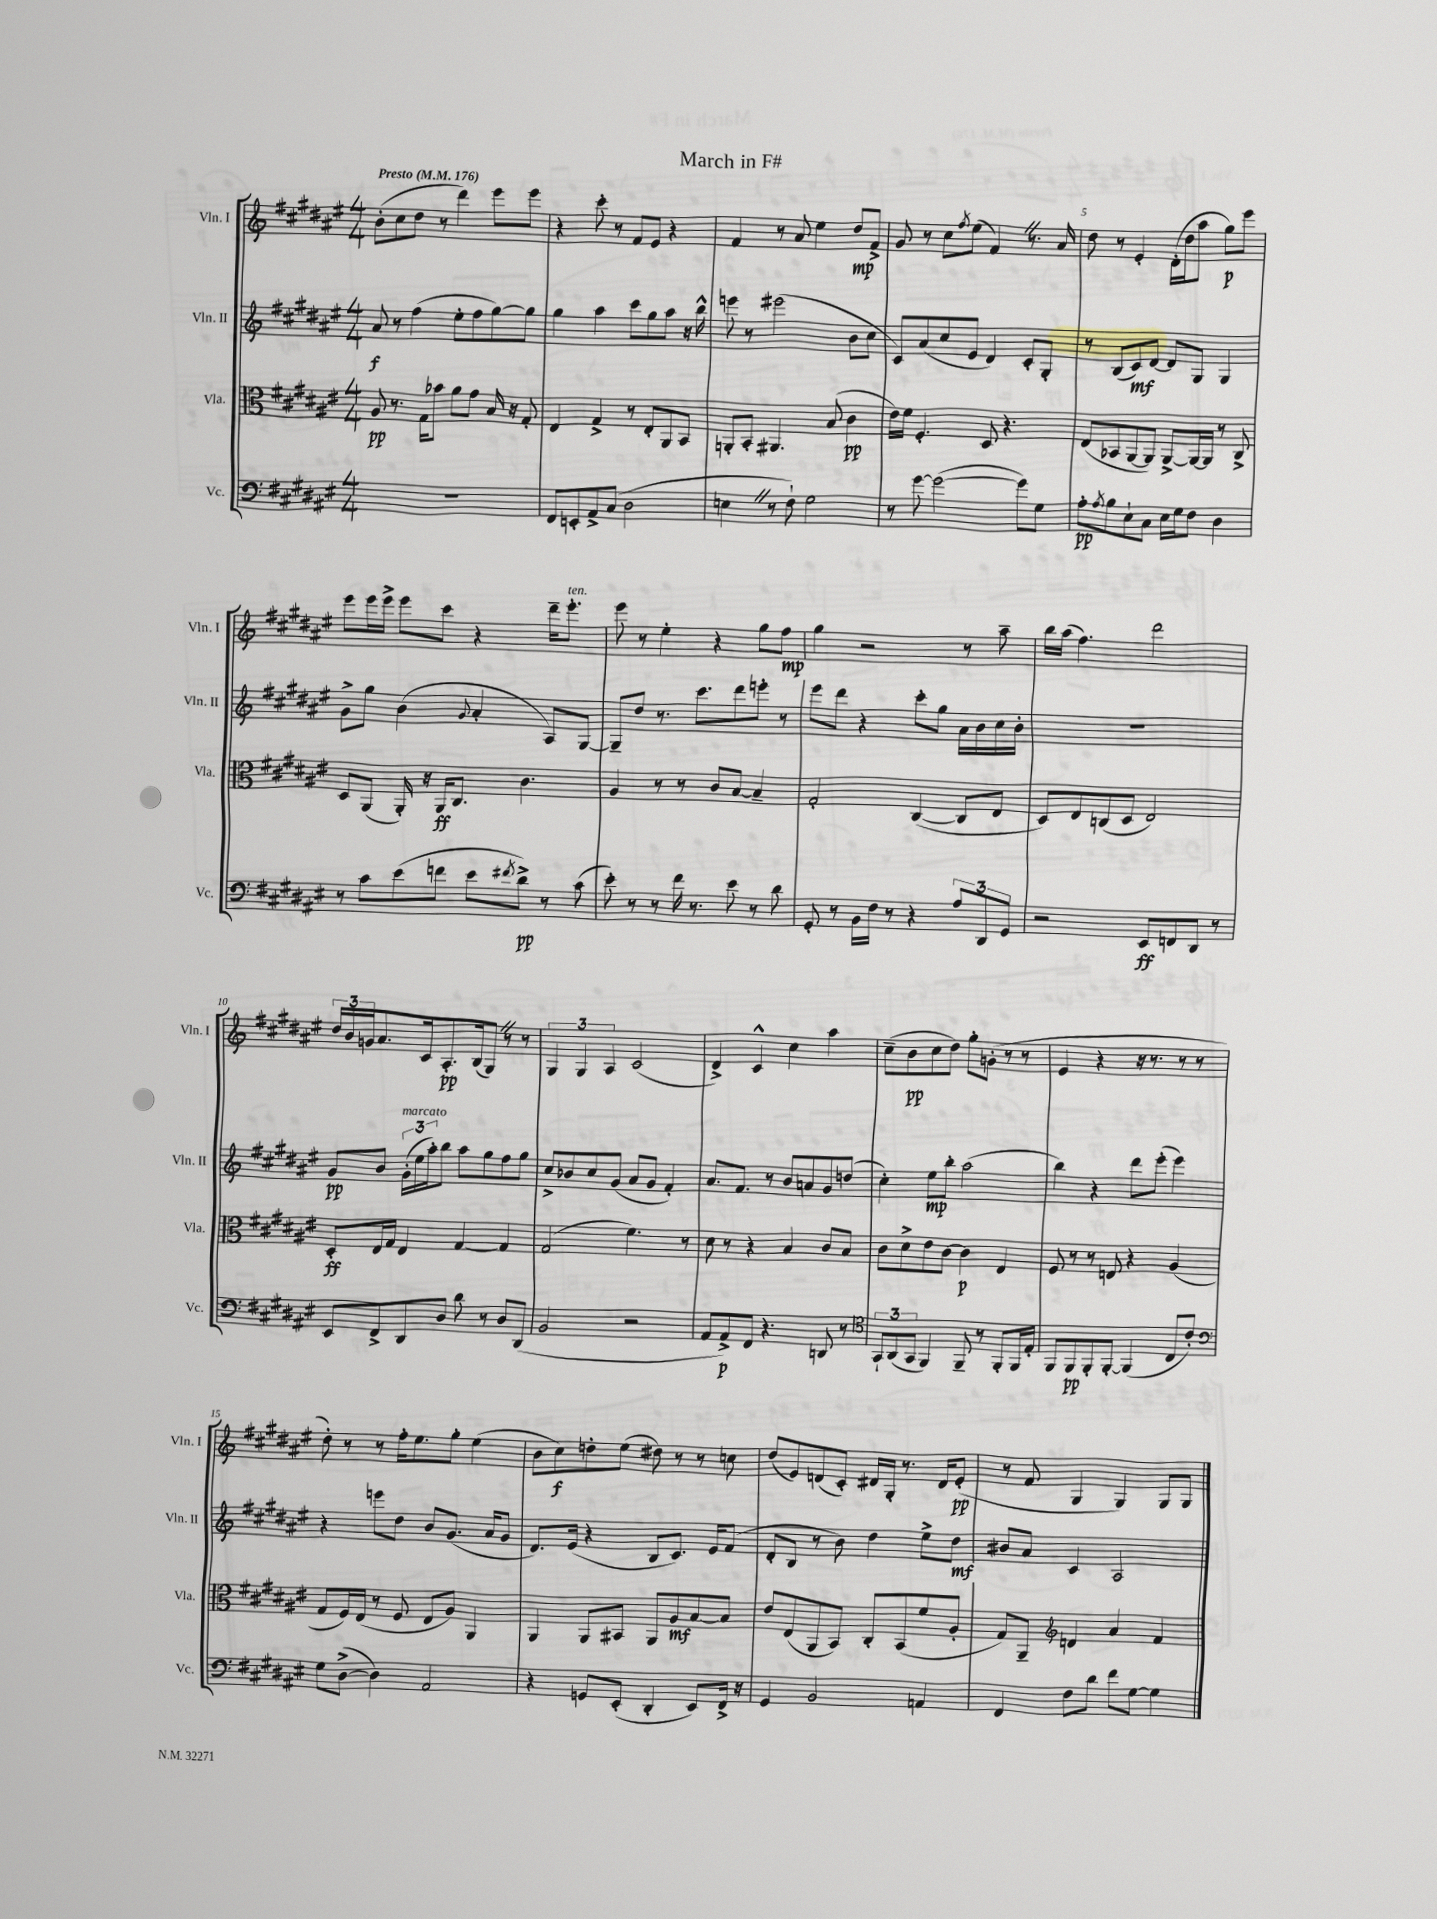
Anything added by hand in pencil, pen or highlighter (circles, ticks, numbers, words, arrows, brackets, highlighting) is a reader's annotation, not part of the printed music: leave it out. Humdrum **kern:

**kern	**kern	**kern	**kern
*staff4	*staff3	*staff2	*staff1
*clefF4	*clefC3	*clefG2	*clefG2
*k[f#c#g#d#a#e#]	*k[f#c#g#d#a#e#]	*k[f#c#g#d#a#e#]	*k[f#c#g#d#a#e#]
*M4/4	*M4/4	*M4/4	*M4/4
*MM176	*MM176	*MM176	*MM176
1r	8A#	8a#	(8b'
.	8.r	8r	8cc#
.	.	(4ff#	8dd#
.	16G#	.	.
.	8b-	.	8r
.	8a#	8ee#'	4ddd#)
.	8g#	8ff#	.
.	16B	[8gg#)	8eee#
.	16r	.	.
.	8G#'	8gg#]	8eee#
=	=	=	=
8FF#	4E#	4gg#	4r
8EE'	.	.	.
8AA#^	4G#^	4aa#	8ccc#'
(8C#	.	.	8r
2D#	8r	8ccc#	8f#
.	8E#'	8gg#	8e#
.	8AA#	8aa#	4r
.	8BB	16r	.
.	.	16bb^^	.
=	=	=	=
4E	8AA'	8eee	4f#
.	8BB'	8r	.
8r	4.AA#	(2eee#	8r
8F#`)	.	.	8a#
2G#	.	.	4ee#
.	(8B	.	.
.	4c#	8b	8dd#
.	.	8cc#	8f#^
=	=	=	=
8r	16e#)	8c#)	8g#
.	16f#	.	.
[8g#	4.F#'	(8a#	8r
(2g#_	.	8cc#	8cc#
.	.	.	8qff#
.	.	8e#	(8ee#
.	8D#	4d#)	4f#)
.	4.r	.	.
8g#])	.	8c#'	8.r
8G#	.	8G#'	.
.	.	.	16a#
=	=	=	=
8A#'	(8E#	8r	8dd#
8qA#	.	.	.
8B	8BB-	(8B	8r
8E#`	[8AA#	8c#)	4e#'
8C#	8AA#])	[8d#	.
16E#	[8AA#^	8d#]	(16d#'
16G#	.	.	16dd#
8F#	16AA#_	8G#	8aa#
.	16AA#]	.	.
4D#	8r	4G#	8gg#)
.	8C#^	.	8eee#
=	=	=	=
8r	8D#	8g#^	8eee#
8c#	(8AA#	8gg#	16eee#
.	.	.	16eee#^
(8e#	16AA#')	(4b	8eee#
.	16r	.	.
8f	16AA#	.	8ccc#
.	8.C#	.	.
.	.	8qqg#	.
8e#	.	4a#'	4r
8qf#	.	.	.
8d#^)	4.c#	.	.
8r	.	8A#)	16ddd#~
.	.	.	8.eee#'
(8c#	.	[8G#	.
=	=	=	=
8e#')	4A#	8G#~]	8eee#
8r	.	8dd#	8r
8r	8r	8.r	4ee#'
16f#	8r	.	.
8.r	.	8.ccc#	.
.	8c#	.	4r
8e#	[8B	8ddd#	.
8r	4B~]	8eee'	8gg#
8d#	.	8r	8ff#
=	=	=	=
8GG#'	2G#'	8eee#	4gg#
8r	.	8ddd#	.
16BB	.	4r	2r
16F#	.	.	.
8r	.	.	.
4r	([4C#	8ccc#'	.
.	.	8gg#	.
12A#	8C#]	16a#	8r
.	.	16b	.
12DD#	.	.	.
.	8E#	16cc#	8aa#~
12GG#	.	.	.
.	.	16b'	.
=	=	=	=
2r	8D#)	1r	16bb
.	.	.	(16aa#
.	8E#	.	4.ff#)
.	(8C	.	.
.	8D#	.	.
8EE#	2E#)	.	2ddd#
8FF	.	.	.
8DD#	.	.	.
8r	.	.	.
=	=	=	=
8EE#	8D#'	8g#	24dd#
.	.	.	24b
.	.	.	24g
8FF#^	16E#	8b	8.a#
.	16G#	.	.
8DD#	4E#	(24g#'	.
.	.	24ee#	.
.	.	.	16c#
.	.	24aa#')	.
8D#	.	8bb	8.A#'
8d#	[4G#	8aa#	.
.	.	.	(16B
8r	.	8gg#	8G#)
8D#	4G#]	8ff#	8r
(8DD#	.	8gg#	8r
=	=	=	=
2BB	(2G#	8cc#^	6G#
.	.	8b-	.
.	.	.	6G#
.	.	8cc#	.
.	.	.	6A#
.	.	(8g#	.
2r	4.f#)	8a#	(2c#
.	.	8g#	.
.	.	4f#')	.
.	8r	.	.
=	=	=	=
8AA#	8d#	8.a#	4d#^)
8AA#^)	8r	.	.
.	.	8.f#	.
8FF#	4r	.	4c#^^
4.r	.	8r	.
.	4B	8b	4cc#
.	.	8a	.
8DD	8c#	8g#	4aa#
8r	8B	(8dd	.
=	=	=	=
*clefC4	*	*	*
12GG#`	8c#	4cc#')	(8cc#~
(12AA#	.	.	.
.	8d#^	.	8b
12GG#	.	.	.
4FF#)	8e#	8ee#	8cc#
.	[8c#	8bb'	8dd#)
8FF#~	4c#]	(2aa#	8gg#'
8r	.	.	(8g'
8FF#'	4E#	.	8r
16FF#	.	.	8r
16E#'	.	.	.
=	=	=	=
8FF#	8F#	4bb)	4e#
8FF#	8r	.	.
8FF#'	8r	4r	4r
[8FF#'	8E	.	.
(4FF#]	4r	8ddd#	16r
.	.	.	8.r
.	.	(8eee#'	.
8C#	(4A#	4eee#)	8r
8c#')	.	.	8r
=	=	=	=
*clefF4	*	*	*
8G#	8G#	4r	8dd#')
([8D#^	16F#)	.	8r
.	(16E#	.	.
4D#])	8r	8eee	8r
.	8F#	8dd#	16ff#'
.	.	.	8.ee#
2AA#	8E#	8b	.
.	8A#)	(8.g#	8gg#'
.	4AA#	.	(4ee#
.	.	16a#	.
.	.	8g#	.
=	=	=	=
4r	4AA#	8.d#)	8b
.	.	.	8cc#)
.	.	(16e#	.
8GG	8AA#	4r	8dd'
(8EE#'	8BB#	.	(8ee#
4DD#'	8AA#	8B	8dd#)
.	8A#	8.c#)	8r
8EE#)	[8B	.	8r
.	.	16e#	.
16FF#^	8B]	(8f#	8cc
16r	.	.	.
=	=	=	=
4GG#	8e#	8d#'	(8dd#
.	(8E#	8B	8e#)
2BB	8AA#	8r	(8d
.	8BB)	8b)	8c#')
.	8C#'	4dd#	16d#
.	.	.	16G#'
.	(8BB	.	8.r
4AA	8f#	8ee#^	.
.	.	.	16d#
.	8A#'	8dd#	(8e#'
=	=	=	=
4FF#	8G#)	8b#	8r
.	8AA#~	8a#	8f#
*	*clefG2	*	*
8F#	4d	4c#	4G#
8d#	.	.	.
8f#	4a#	2A#	4G#)
[8G#	.	.	.
4G#]	4f#	.	8G#
.	.	.	8G#
==	==	==	==
*-	*-	*-	*-
